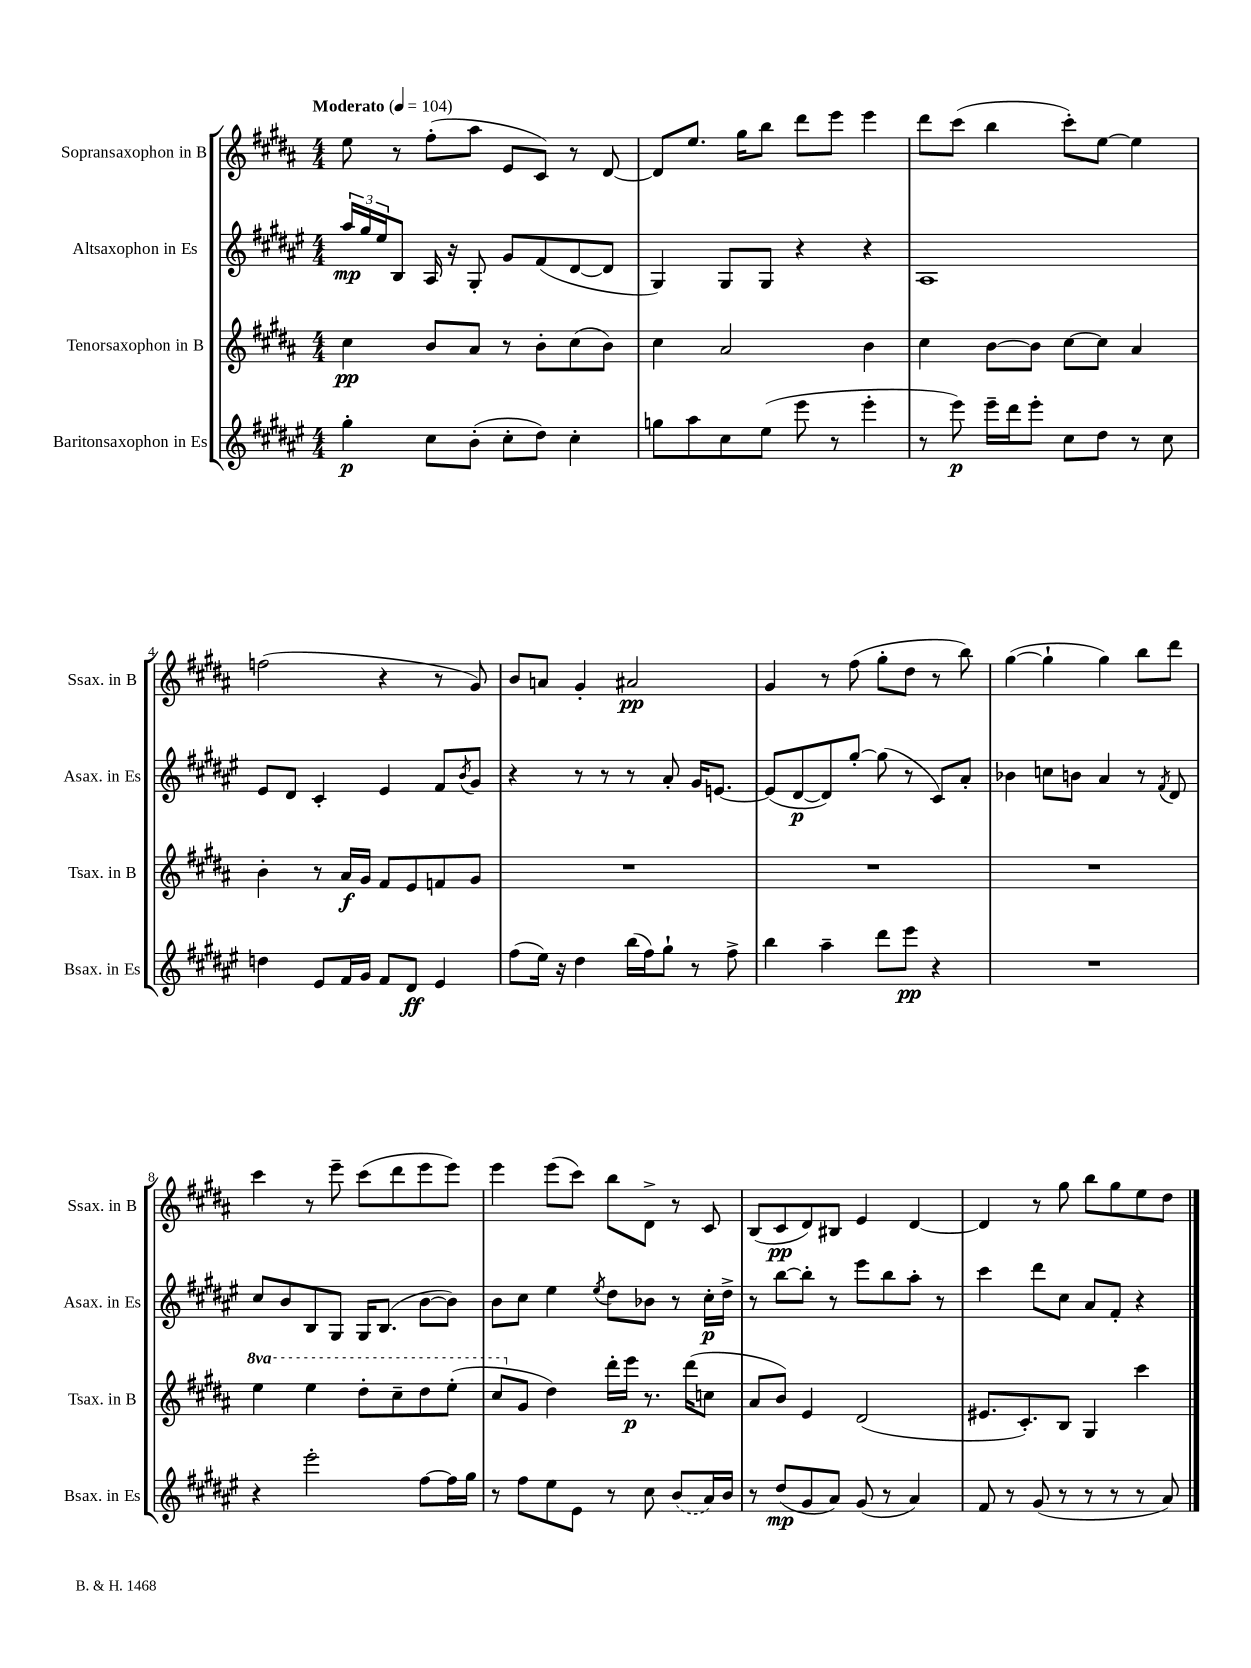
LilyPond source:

<<
\new StaffGroup <<
\new Staff = "s0" \with { instrumentName = "Sopransaxophon in B" shortInstrumentName = "Ssax. in B" } {
    \clef treble \key b \major \numericTimeSignature \time 4/4 \tempo "Moderato" 4 = 104
    e''8 r8 fis''8-.( ais''8 e'8 cis'8) r8 dis'8~ |
    dis'8 e''8. gis''16 b''8 dis'''8 e'''8 e'''4 |
    dis'''8 cis'''8( b''4 cis'''8-.) e''8~ e''4 |
    f''2( r4 r8 gis'8) |
    b'8 a'8 gis'4-. ais'2\pp |
    gis'4 r8 fis''8( gis''8-. dis''8 r8 b''8) |
    gis''4~( gis''4-! gis''4) b''8 dis'''8 |
    cis'''4 r8 e'''8-- cis'''8( dis'''8 e'''8 e'''8) |
    e'''4 e'''8( cis'''8) b''8 dis'8-> r8 cis'8 |
    b8( cis'8\pp dis'8) bis8 e'4 dis'4~ |
    dis'4 r8 gis''8 b''8 gis''8 e''8 dis''8 \bar "|." |
}
\new Staff = "s1" \with { instrumentName = "Altsaxophon in Es" shortInstrumentName = "Asax. in Es" } {
    \clef treble \key fis \major \numericTimeSignature \time 4/4
    \tuplet 3/2 { ais''16\mp gis''16 eis''16 } b8 ais16 r16 gis8-. gis'8 fis'8( dis'8~ dis'8 |
    gis4) gis8 gis8 r4 r4 |
    ais1 |
    eis'8 dis'8 cis'4-. eis'4 fis'8 \acciaccatura { b'8 } gis'8 |
    r4 r8 r8 r8 ais'8-. gis'16 e'8.~ |
    e'8( dis'8~\p dis'8) gis''8~-. gis''8( r8 cis'8) ais'8-. |
    bes'4 c''8 b'8 ais'4 r8 \acciaccatura { fis'8 } dis'8 |
    cis''8 b'8 b8 gis8 gis16 b8.( b'8~ b'8) |
    b'8 cis''8 eis''4 \acciaccatura { eis''8 } dis''8 bes'8 r8 cis''16-.\p dis''16-> |
    r8 b''8~ b''8-. r8 eis'''8 b''8 ais''8-. r8 |
    cis'''4 dis'''8 cis''8 ais'8 fis'8-. r4 \bar "|." |
}
\new Staff = "s2" \with { instrumentName = "Tenorsaxophon in B" shortInstrumentName = "Tsax. in B" } {
    \clef treble \key b \major \numericTimeSignature \time 4/4 \set Staff.ottavationMarkups = #ottavation-simple-ordinals
    cis''4\pp b'8 ais'8 r8 b'8-. cis''8( b'8) |
    cis''4 ais'2 b'4 |
    cis''4 b'8~ b'8 cis''8~ cis''8 ais'4 |
    b'4-. r8 ais'16\f gis'16 fis'8 e'8 f'8 gis'8 |
    R1 |
    R1 |
    R1 |
    \ottava #1 e'''4 e'''4 dis'''8-. cis'''8-- dis'''8 e'''8-.( |
    cis'''8 \ottava #0 gis'8 dis''4) dis'''16-. e'''16\p r8. dis'''16( c''8 |
    ais'8 b'8) e'4 dis'2( |
    eis'8. cis'8.-.) b8 gis4 cis'''4 \bar "|." |
}
\new Staff = "s3" \with { instrumentName = "Baritonsaxophon in Es" shortInstrumentName = "Bsax. in Es" } {
    \clef treble \key fis \major \numericTimeSignature \time 4/4
    gis''4-.\p cis''8 b'8-.( cis''8-. dis''8) cis''4-. |
    g''8 ais''8 cis''8 eis''8( eis'''8 r8 eis'''4-. |
    r8 eis'''8\p) eis'''16-- dis'''16 eis'''8-. cis''8 dis''8 r8 cis''8 |
    d''4 eis'8 fis'16 gis'16 fis'8 dis'8\ff eis'4 |
    fis''8( eis''16) r16 dis''4 b''16( fis''16) gis''8-! r8 fis''8-> |
    b''4 ais''4-- dis'''8 eis'''8\pp r4 |
    R1 |
    r4 eis'''2-. fis''8~ fis''16 gis''16 |
    r8 fis''8 eis''8 eis'8 r8 cis''8 \once \slurDashed b'8( ais'16) b'16 |
    r8 dis''8\mp( gis'8 ais'8) gis'8( r8 ais'4) |
    fis'8 r8 gis'8( r8 r8 r8 r8 ais'8) \bar "|." |
}
>>
>>
